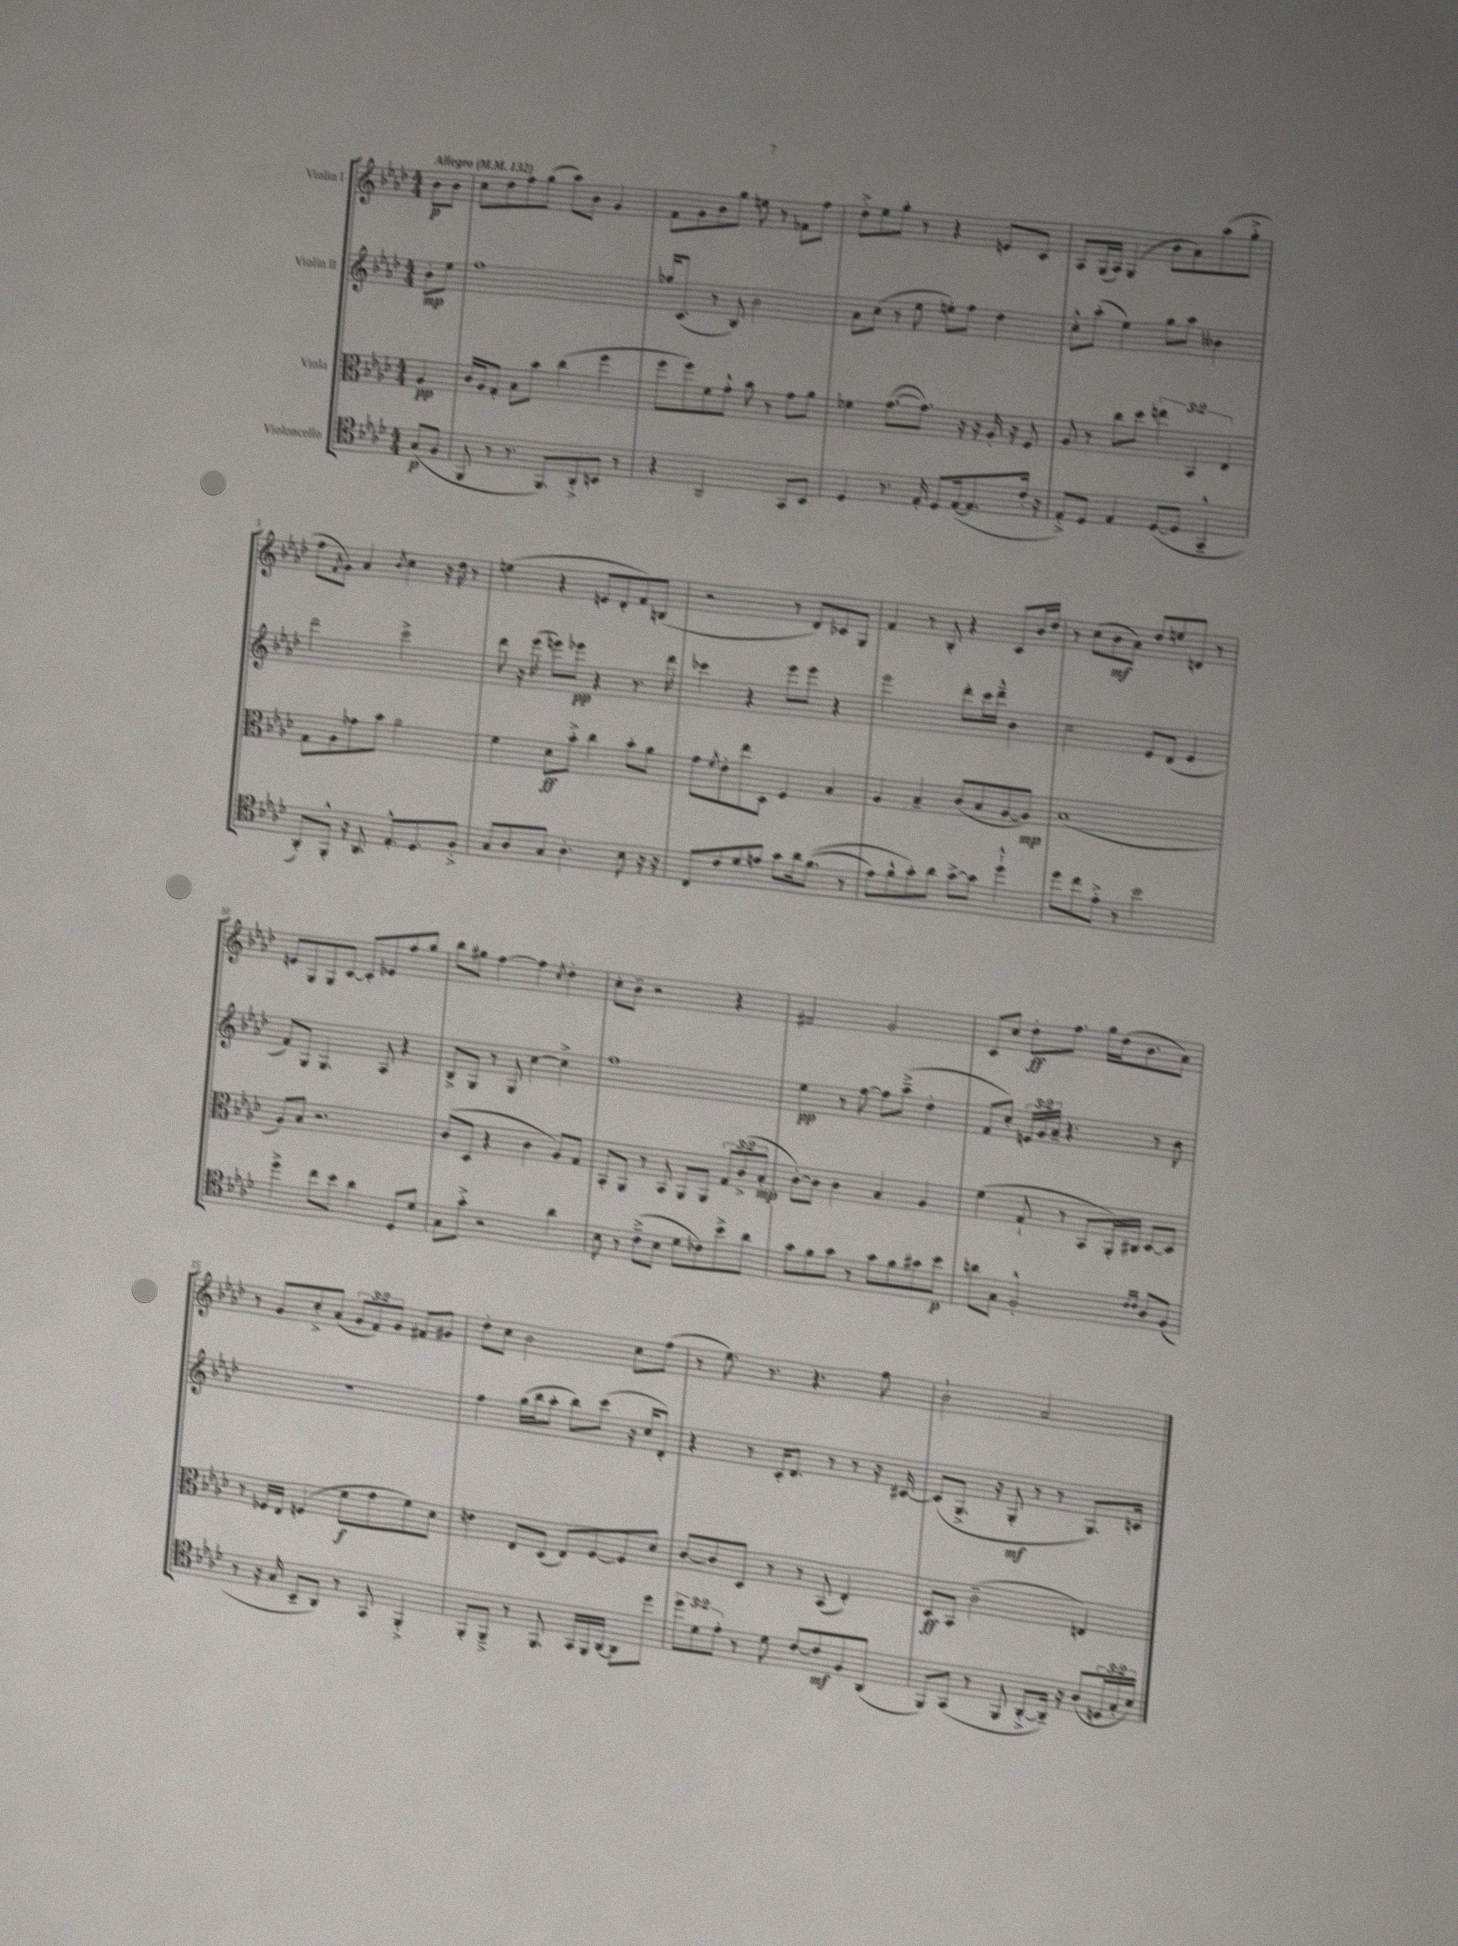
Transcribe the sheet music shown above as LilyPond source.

<<
\new StaffGroup <<
\new Staff = "s0" \with { instrumentName = "Violin I" } {
    \clef treble \key aes \major \numericTimeSignature \time 4/4 \override Staff.TupletNumber.text = #tuplet-number::calc-fraction-text \partial 4 \tempo "Allegro" 4 = 132
    bes'8\p bes'8 |
    c''8 des''8 f''8 g''8( aes''8) bes'8 g'4 |
    f'8 g'8 bes'8 g''8 e''8 r8 fes'8 f''8 |
    des''8-.-> ees''8 g''8-. r8 r4 e'8 c'8 |
    aes8 g16( aes16) g4( bes'8 aes'8) aes''8( g''8-.-> |
    f''8 \acciaccatura { f'8 } g'8) aes'4 \acciaccatura { bes'8 } c''4 r16 des''16 r8 |
    e''4( r4 e'8 des'8-. f'8) b8( |
    r2 r8 des'8) ces'8 g8 |
    f'4 r8 bes8-. r4 c'8 bes'16 des''16 |
    r8 c''8( bes'8\mf aes'8) des''8 e''8 d'8 r8 |
    e'8 g8 g8 c'8~ c'8-. ees'8 f''8 g''8 |
    bes''8 gis''8 f''4~ f''4 \acciaccatura { c''8 } des''4-. |
    c''8-. bes'8-- r2 r4 |
    fis'2 g'2 |
    c'8 c''8 des''8-.\ff f''8. g''16 des''16( bes'8. aes'8) |
    r8 g'8 c''8-.-> aes'8( \tuplet 3/2 { g'8 f'8) g'8 } fis'8 gis'8 |
    des''8-. c''8 bes'2 c''8 f''8( |
    r8 ees''8.) r8. r4. f''8 |
    bes'2-! aes'2 \bar "|." |
}
\new Staff = "s1" \with { instrumentName = "Violin II" } {
    \clef treble \key aes \major \numericTimeSignature \time 4/4 \override Staff.TupletNumber.text = #tuplet-number::calc-fraction-text \partial 4
    bes'8-.\mp ees''8 |
    f''1 |
    ges''16 c'8.( r8 bes8) bes'2 |
    aes'8 c''8( r8 ees''8 e''8-.) f''8 des''4 |
    c''8-.-^ aes''8-.( ees''4) g''8 aes''8 beses'4 |
    des'''2 c'''2-> |
    des'''8 r16 ees'''16( e'''8) ees'''8\pp r4 r8. des'''16 |
    ces'''4 r4 ees'''8 ees'''8 r4 |
    ees'''2 des'''8-. c'''16 des'''16---^ bes'4 |
    c''2 ees'8 des'8( ees'4 |
    f'8) g8 g4. aes8 r4 |
    bes8-> g8 r8 g8 c''4~ c''4-> |
    f''1 |
    ees''4\pp r8 f''8~ f''8 aes''8--->( des''4-. |
    f'8 c''8-.) \tuplet 3/2 { e'16 g'16 aes'16-- } r4. r8 bes'8 |
    R1 |
    f''4 g''16( bes''16 aes''8-. bes''8) c'''8( r16 c''16 des'8-.) |
    r4 r8 c'16-. des'8. r8 r8 r16 cis'16~ |
    cis'8( g8.-> r16 g8-.\mf r8 r8 g8.) c'16 \bar "|." |
}
\new Staff = "s2" \with { instrumentName = "Viola" } {
    \clef alto \key aes \major \numericTimeSignature \time 4/4 \override Staff.TupletNumber.text = #tuplet-number::calc-fraction-text \partial 4
    aes4\pp |
    c'16 aes16 g8-. bes8 bes'8 c''4( f''4 |
    f''8 f''8) f'8 g'8-.-^ bes'8 r8 g'8 aes'8 |
    fes'4 g'8.~( g'8.) r16 r16 aes16-. r16 f8 |
    aes8 r8 c''8 des''8 \tuplet 3/2 { e''4 bes,4 ees4 } |
    g8 aes8 ges'8 bes'8 aes'2 |
    f'4 des'8\ff bes'8-.-> c''4 bes'8-. aes'8 |
    g'8 \acciaccatura { f'8 } ees'8-. ees''8 des8 f4 bes4 |
    aes4 bes4-- c'8( bes8 aes8~ aes8\mp) |
    bes1( |
    aes8) bes8 r2. |
    c'8( des8 r4 c'4 aes8) g8 |
    bes,8-. aes,8 r8 bes,8 aes,8 aes,8 \tuplet 3/2 { g8 c'8->( bes8-.\mp } |
    c'8~-.) c'8 c'4 bes4 aes4 |
    f'4( g8-! r8 bes,8 aes,16-.) cis16 des8~ des8 |
    r8 fes16 ees16 f4( f'8\f g'8 f'8) des'8 |
    e'4 ees8 des8( ees8) f8~ f8 des'8 |
    c'8~ c'8 des8 r8 r8 bes,8( ees4-.) |
    des8\ff bes,8 c'2--( e4) \bar "|." |
}
\new Staff = "s3" \with { instrumentName = "Violoncello" } {
    \clef tenor \key aes \major \numericTimeSignature \time 4/4 \override Staff.TupletNumber.text = #tuplet-number::calc-fraction-text \partial 4
    g8\p( f8 |
    f,8 r8 r8. f,8.) aes,8-.-> b,8 r8 |
    r4 aes,2 g,8 bes,8 |
    des4 r8. ees16-. des8 ees16~( ees8. c'16-. r16 |
    ees8-.->) des8 ees4 des8~( des8 g,4---^ |
    aes,8-.) f,8-.-^ r16 aes,8. ees8.-.-^ des8. f8-.-> |
    g8 aes8 g8 aes4.-. bes8 r16 r16 |
    c8 c'8 des'8 e'8 g'8 aes'16 f'8.(\( r8 |
    ees'8) f'8-^ g'8-.\) aes'8 g'8~-> g'8 des''4-!-^ |
    des''8 c''8 ees'8-.-> r8 bes'2 |
    des''4-> c''8 bes'8 aes'4 des8 des'8 |
    g8 g'8-.-> r2 aes'4 |
    bes8 r8 c'8--->( bes8 des'8 ces'8) bes'8-> aes'8 |
    g'8 f'8 g'8 r8 g'8 f'8 gis'8 bes'8\p |
    a'8 g8 f2-.-^ \grace { c'16 c'16 } aes8 f8( |
    r8 r16 g16 bes,8-- aes,8) r8 g,8 f,4-.-> |
    f,8-. f,8---> r8 f,8. g,16 f,16 aes,16~ aes,8 des''8 |
    \tuplet 3/2 { des''8 des'8 ees'8-. } r8 des'8 c'8~ c'8\mf f8 aes,8( |
    f,8) g,8( r8 f,8 aes,8~-.-> aes,16--) r16 aes8( \tuplet 3/2 { d16 g16-. bes16) } \bar "|." |
}
>>
>>
